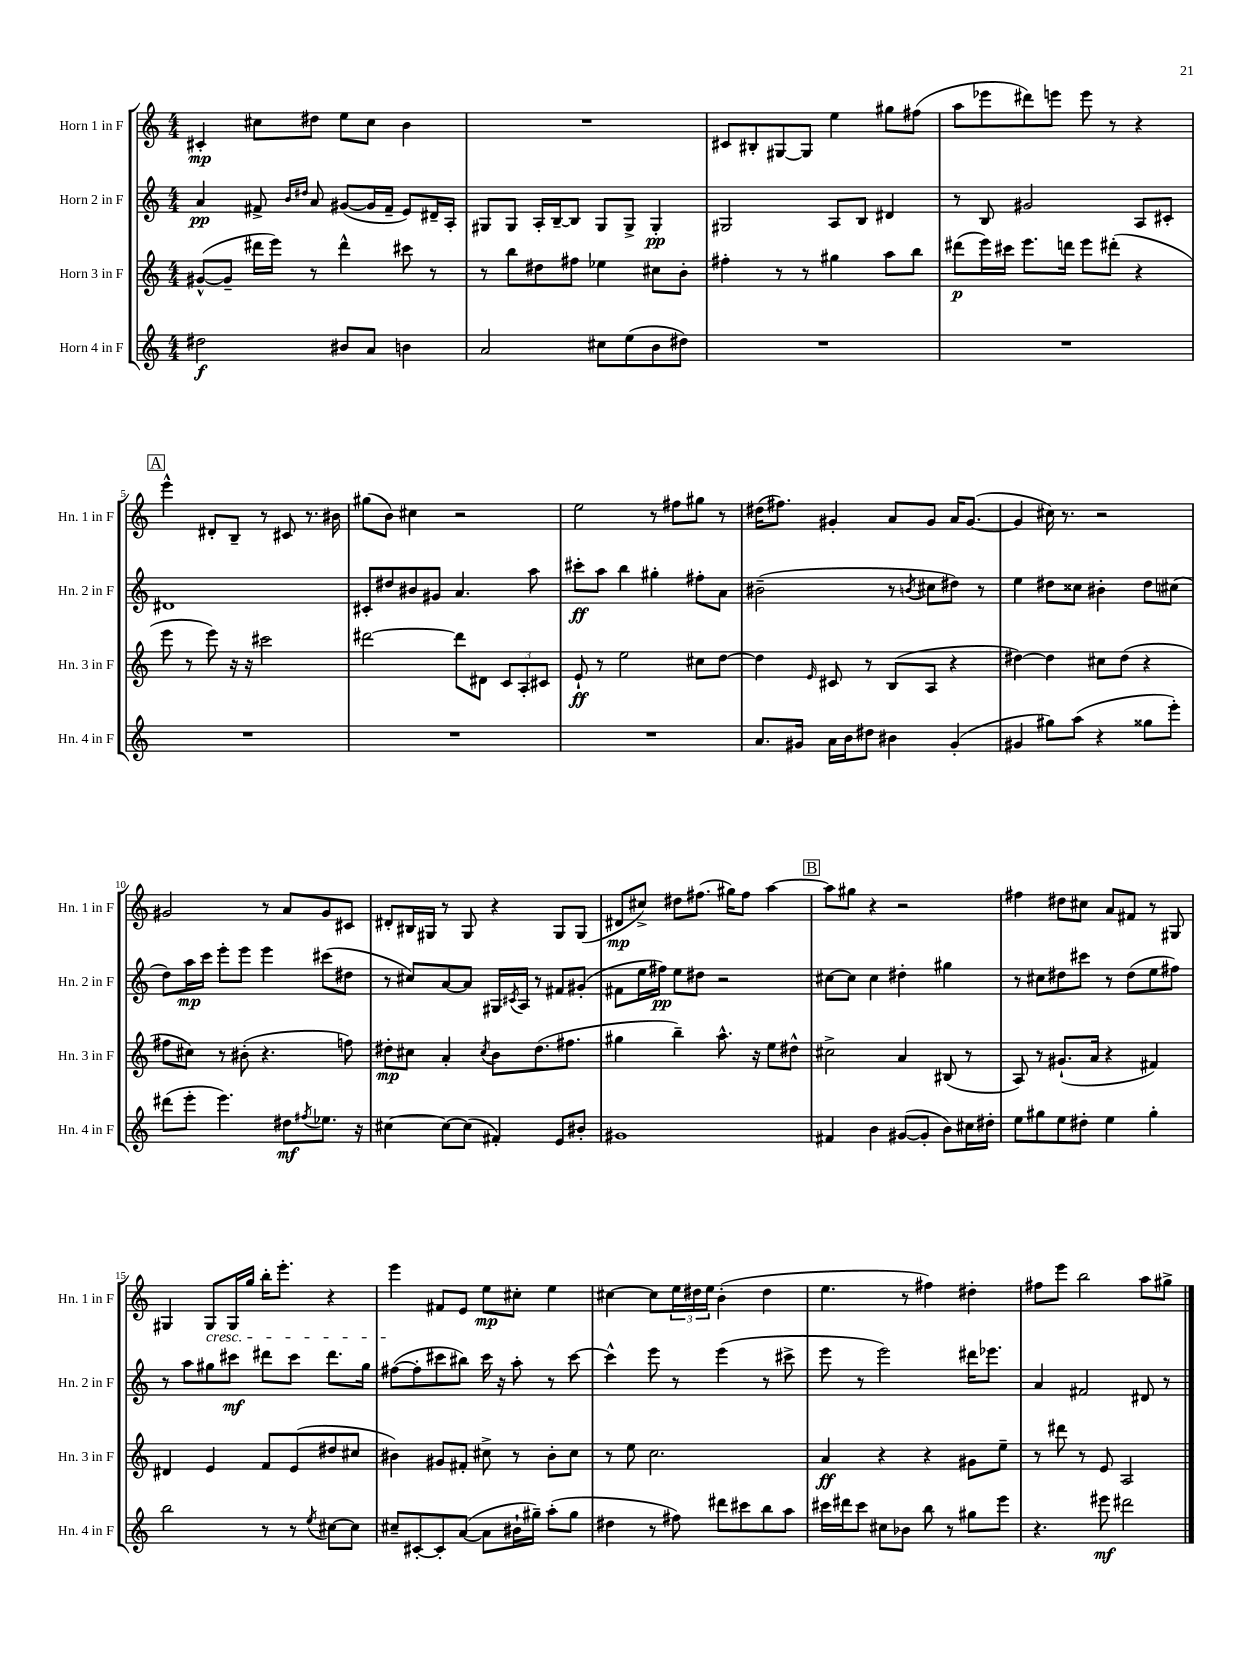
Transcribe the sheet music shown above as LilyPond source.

<<
\new StaffGroup <<
\new Staff = "s0" \with { instrumentName = "Horn 1 in F" shortInstrumentName = "Hn. 1 in F" } {
    \clef treble \key c \major \numericTimeSignature \time 4/4
    cis'4-.\mp cis''8 dis''8 e''8 cis''8 b'4 |
    R1 |
    cis'8 bis8-. gis8~ gis8 e''4 gis''8 fis''8( |
    a''8 ees'''8 dis'''8) e'''8 e'''8 r8 r4 |
    \mark \markup { \box "A" } e'''4-^ dis'8-. b8-- r8 cis'8 r8. bis'16 |
    gis''8( b'8) cis''4 r2 |
    e''2 r8 fis''8 gis''8 r8 |
    dis''16( fis''8.) gis'4-. a'8 gis'8 a'16 gis'8.~( |
    gis'4 cis''16) r8. r2 |
    gis'2 r8 a'8 gis'8 cis'8 |
    dis'8-. bis16 gis16 r8 gis8 r4 gis8 gis8( |
    dis'8\mp cis''8->) dis''8 fis''8.( gis''16) fis''8 a''4~ |
    \mark \markup { \box "B" } a''8 gis''8 r4 r2 |
    fis''4 dis''8 cis''8 a'8 fis'8 r8 gis8 |
    gis4 gis8\cresc gis16 g''16 b''16-. e'''8.-. r4 |
    e'''4\! fis'8 e'8 e''8\mp cis''8-. e''4 |
    cis''4~ cis''8 \tuplet 3/2 { e''16 dis''16 e''16 } b'4-.( dis''4 |
    e''4. r8 fis''4) dis''4-. |
    fis''8 e'''8 b''2 a''8 gis''8-> \bar "|." |
}
\new Staff = "s1" \with { instrumentName = "Horn 2 in F" shortInstrumentName = "Hn. 2 in F" } {
    \clef treble \key c \major \numericTimeSignature \time 4/4
    a'4\pp fis'8-> \grace { b'16 dis''16 } a'8 gis'8~( gis'16 fis'16-- e'8) dis'16-- a16-. |
    gis8 gis8 a16-. b16~-- b8 gis8 gis8-> gis4-.\pp |
    gis2 a8 b8 dis'4 |
    r8 b8 gis'2 a8 cis'8-. |
    \mark \markup { \box "A" } dis'1 |
    cis'8-. dis''8 bis'8 gis'8 a'4. a''8 |
    cis'''8-.\ff a''8 b''4 gis''4-. fis''8-. a'8 |
    bis'2--( r8 \acciaccatura { b'8 } cis''8 dis''8) r8 |
    e''4 dis''8 cisis''8 bis'4-. dis''8 cis''8( |
    d''8) a''16\mp c'''16 e'''8-. e'''8 e'''4 cis'''8( dis''8 |
    r8 cis''8) a'8~ a'8 gis16 \acciaccatura { cis'8 } a16 r8 fis'8 gis'8-.( |
    fis'8 e''16 fis''16\pp) e''8 dis''8 r2 |
    \mark \markup { \box "B" } cis''8~ cis''8 cis''4 dis''4-. gis''4 |
    r8 cis''8 dis''8 cis'''8 r8 dis''8( e''8 fis''8) |
    r8 a''8 gis''8 cis'''8\mf dis'''8 cis'''8 dis'''8. gis''16 |
    fis''8~( fis''8-. cis'''8 bis''8) cis'''16 r16 a''8-. r8 cis'''8~ |
    cis'''4-^ e'''8 r8 e'''4( r8 cis'''8-> |
    e'''8 r8 e'''2) dis'''16 ees'''8. |
    a'4 fis'2 dis'8 r8 \bar "|." |
}
\new Staff = "s2" \with { instrumentName = "Horn 3 in F" shortInstrumentName = "Hn. 3 in F" } {
    \clef treble \key c \major \numericTimeSignature \time 4/4
    gis'8~-^( gis'8-- dis'''16 e'''16) r8 dis'''4-^ cis'''8 r8 |
    r8 b''8 dis''8 fis''8 ees''4 cis''8 b'8-. |
    fis''4-. r8 r8 gis''4 a''8 b''8 |
    dis'''8\p( e'''16) cis'''16 e'''8. d'''16 e'''8 dis'''8-.( r4 |
    \mark \markup { \box "A" } e'''8 r8 e'''8) r16 r16 cis'''2 |
    dis'''2~ dis'''8 dis'8 \tuplet 3/2 { c'8 a8-. cis'8 } |
    e'8-!\ff r8 e''2 cis''8 d''8~ |
    d''4 \grace { e'16 } cis'8 r8 b8( a8 r4 |
    dis''4~) dis''4 cis''8 dis''8( r4 |
    fis''8 cis''8) r8 bis'8-.( r4. f''8) |
    dis''8-.\mp cis''8 a'4-. \acciaccatura { cis''8 } b'8 dis''8.( fis''8. |
    gis''4 b''4--) a''8.-^ r16 e''8 dis''8-^ |
    \mark \markup { \box "B" } cis''2-> a'4 bis8( r8 |
    a8) r8 gis'8.-!( a'16 r4 fis'4) |
    dis'4 e'4 f'8 e'8( dis''8 cis''8 |
    bis'4) gis'8 fis'8-. cis''8-> r8 bis'8-. cis''8 |
    r8 e''8 c''2. |
    a'4\ff r4 r4 gis'8 e''8-- |
    r8 dis'''8 r8 e'8 a2 \bar "|." |
}
\new Staff = "s3" \with { instrumentName = "Horn 4 in F" shortInstrumentName = "Hn. 4 in F" } {
    \clef treble \key c \major \numericTimeSignature \time 4/4
    dis''2\f bis'8 a'8 b'4 |
    a'2 cis''8 e''8( b'8 dis''8) |
    R1 |
    R1 |
    \mark \markup { \box "A" } R1 |
    R1 |
    R1 |
    a'8. gis'16 a'16 b'16 dis''8 bis'4 gis'4-.( |
    gis'4 gis''8) a''8( r4 gisis''8 e'''8-.) |
    dis'''8( e'''8-. e'''4.) dis''8\mf \acciaccatura { fis''8 } ees''8. r16 |
    cis''4~ cis''8~ cis''8( fis'4-.) e'8 bis'8-. |
    gis'1 |
    \mark \markup { \box "B" } fis'4 b'4 gis'8~( gis'8-. b'8) cis''16 dis''16-. |
    e''8 gis''8 e''8 dis''8-. e''4 gis''4-. |
    b''2 r8 r8 \acciaccatura { e''8 } cis''8~ cis''8 |
    cis''8-- cis'8~-. cis'8-. a'8~( a'8 bis'16-! gis''16--) a''8-.( gis''8 |
    dis''4 r8 fis''8) dis'''8 cis'''8 b''8 a''8 |
    cis'''16 dis'''16 cis'''8 cis''8 bes'8 b''8 r8 gis''8 e'''8 |
    r4. eis'''8\mf dis'''2 \bar "|." |
}
>>
>>
